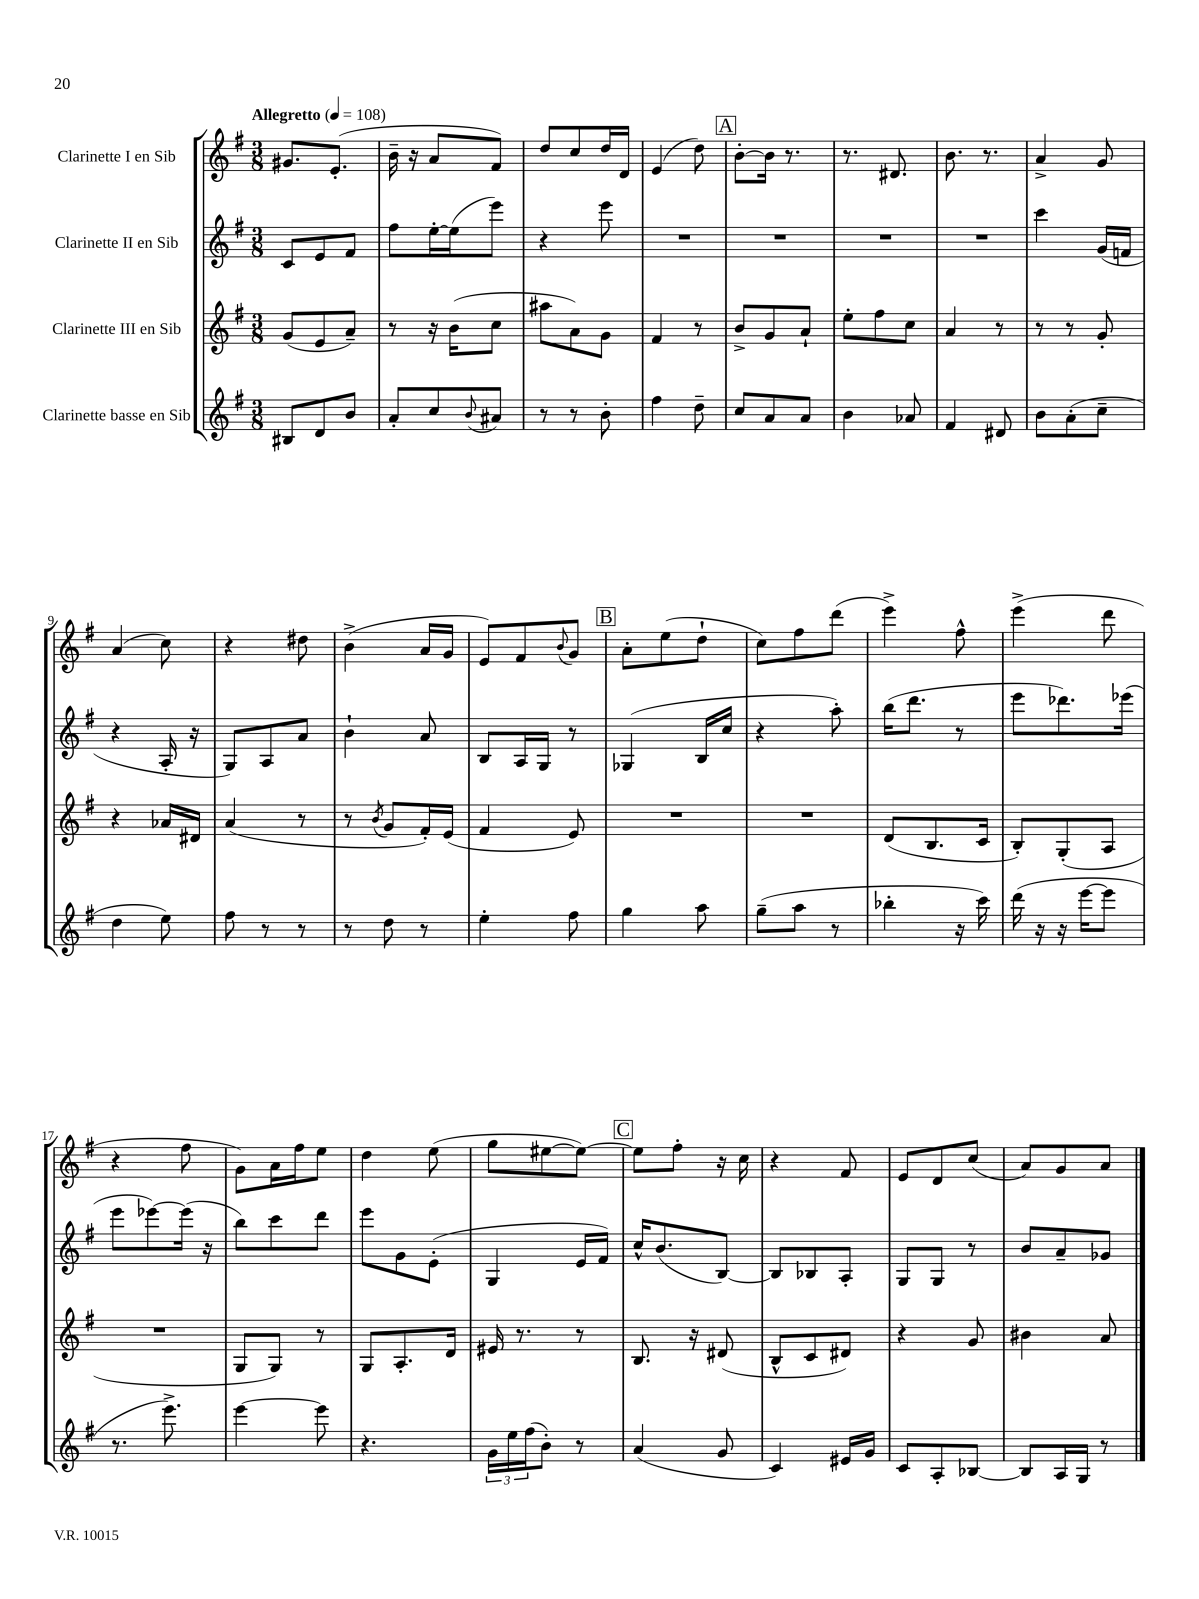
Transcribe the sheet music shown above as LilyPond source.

<<
\new StaffGroup <<
\new Staff = "s0" \with { instrumentName = "Clarinette I en Sib" } {
    \clef treble \key g \major \numericTimeSignature \time 3/8 \tempo "Allegretto" 4 = 108
    gis'8. e'8.-.( |
    b'16-- r16 a'8 fis'8) |
    d''8 c''8 d''16 d'16 |
    e'4( d''8) |
    \mark \markup { \box "A" } b'8~-. b'16 r8. |
    r8. dis'8. |
    b'8. r8. |
    a'4-> g'8 |
    a'4( c''8) |
    r4 dis''8 |
    b'4->( a'16 g'16 |
    e'8) fis'8 \appoggiatura { b'8 } g'8 |
    \mark \markup { \box "B" } a'8-. e''8( d''8-! |
    c''8) fis''8 d'''8( |
    e'''4->) fis''8-^ |
    e'''4->( d'''8 |
    r4 fis''8 |
    g'8) a'16 fis''16 e''8 |
    d''4 e''8( |
    g''8 eis''8~ eis''8~) |
    \mark \markup { \box "C" } eis''8 fis''8-. r16 c''16 |
    r4 fis'8 |
    e'8 d'8 c''8( |
    a'8) g'8 a'8 \bar "|." |
}
\new Staff = "s1" \with { instrumentName = "Clarinette II en Sib" } {
    \clef treble \key g \major \numericTimeSignature \time 3/8
    c'8 e'8 fis'8 |
    fis''8 e''16~-. e''16( e'''8) |
    r4 e'''8 |
    R4. |
    \mark \markup { \box "A" } R4. |
    R4. |
    R4. |
    c'''4 g'16( f'16 |
    r4 a16-. r16 |
    g8) a8 a'8 |
    b'4-! a'8 |
    b8 a16 g16 r8 |
    \mark \markup { \box "B" } ges4( b16 c''16 |
    r4 a''8-.) |
    b''16( d'''8. r8 |
    e'''8 des'''8.) ees'''16( |
    e'''8 ees'''8~) ees'''16( r16 |
    b''8) c'''8 d'''8 |
    e'''8 g'8 e'8-.( |
    g4 e'16 fis'16) |
    \mark \markup { \box "C" } c''16-^ b'8.( b8~) |
    b8 bes8 a8-. |
    g8 g8 r8 |
    b'8 a'8-- ges'8 \bar "|." |
}
\new Staff = "s2" \with { instrumentName = "Clarinette III en Sib" } {
    \clef treble \key g \major \numericTimeSignature \time 3/8
    g'8( e'8 a'8--) |
    r8 r16 b'16( c''8 |
    ais''8 a'8) g'8 |
    fis'4 r8 |
    \mark \markup { \box "A" } b'8-> g'8 a'8-! |
    e''8-. fis''8 c''8 |
    a'4 r8 |
    r8 r8 g'8-. |
    r4 aes'16 dis'16 |
    a'4( r8 |
    r8 \acciaccatura { b'8 } g'8 fis'16-.) e'16( |
    fis'4 e'8) |
    \mark \markup { \box "B" } R4. |
    R4. |
    d'8( b8. c'16 |
    b8-.) g8-.( a8 |
    R4. |
    g8 g8) r8 |
    g8 a8.-. d'16 |
    eis'16 r8. r8 |
    \mark \markup { \box "C" } b8. r16 dis'8( |
    b8-^ c'8 dis'8) |
    r4 g'8 |
    bis'4 a'8 \bar "|." |
}
\new Staff = "s3" \with { instrumentName = "Clarinette basse en Sib" } {
    \clef treble \key g \major \numericTimeSignature \time 3/8
    bis8 d'8 b'8 |
    a'8-. c''8 \appoggiatura { b'8 } ais'8 |
    r8 r8 b'8-. |
    fis''4 d''8-- |
    \mark \markup { \box "A" } c''8 a'8 a'8 |
    b'4 aes'8 |
    fis'4 dis'8 |
    b'8 a'8-.( c''8-- |
    d''4 e''8) |
    fis''8 r8 r8 |
    r8 d''8 r8 |
    e''4-. fis''8 |
    \mark \markup { \box "B" } g''4 a''8 |
    g''8--( a''8 r8 |
    bes''4-. r16 c'''16) |
    d'''16( r16 r16 e'''16~ e'''8 |
    r8. e'''8.->) |
    e'''4~ e'''8 |
    r4. |
    \tuplet 3/2 { g'16 e''16 fis''16( } b'8-.) r8 |
    \mark \markup { \box "C" } a'4( g'8 |
    c'4) eis'16 g'16 |
    c'8 a8-. bes8~ |
    bes8 a16 g16 r8 \bar "|." |
}
>>
>>
